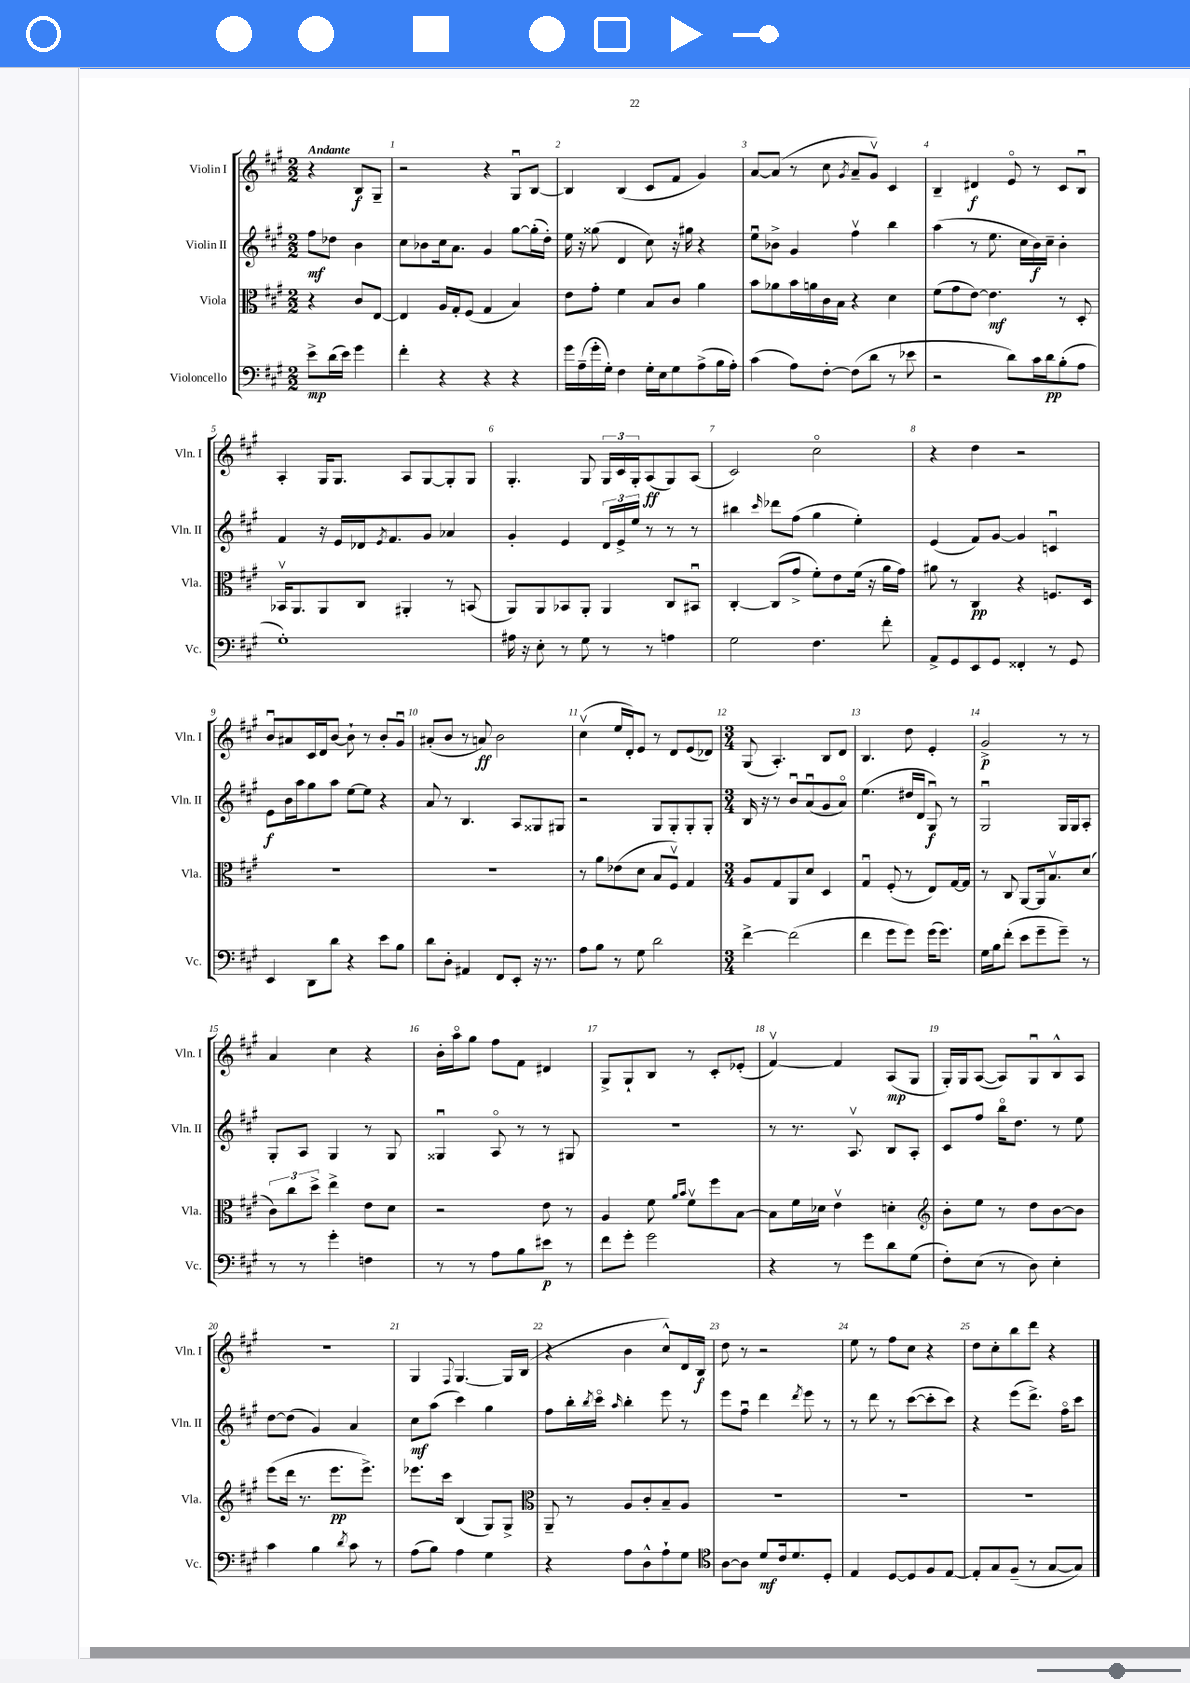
<<
\new StaffGroup <<
\new Staff = "s0" \with { instrumentName = "Violin I" shortInstrumentName = "Vln. I" } {
    \clef treble \key a \major \numericTimeSignature \time 2/2 \partial 2 \tempo "Andante"
    r4 b8\f gis8-- |
    r2 r4 gis8\downbow b8~ |
    b4 b4( cis'8 fis'8 gis'4) |
    a'8~ a'8( r8 cis''8 \acciaccatura { gis'8 } a'8-- gis'8\upbow) cis'4 |
    b4-- dis'4\f e'8\flageolet r8 cis'8 b8\downbow |
    a4-. gis16 gis8. a8 gis8~ gis8-. gis8 |
    gis4.-. gis8 \tuplet 3/2 { gis16 cis'16 gis16-. } a8\ff( gis8) a8( |
    cis'2) cis''2\flageolet |
    r4 d''4 r2 |
    b'8\downbow ais'8 cis'16 d'16 b'8~ b'8-! r8 b'8-. gis'8\downbow |
    ais'8-.( b'8 r8 a'8\ff) b'2 |
    cis''4\upbow( e''16 d'16-.) e'8 r8 d'8 e'8( des'8) |
    \numericTimeSignature \time 3/4 gis8( a4.-.) b8 d'8 |
    b4. d''8 e'4-. |
    gis'2->\p r8 r8 |
    a'4 cis''4 r4 |
    b'16-. a''16\flageolet gis''8 fis''8 fis'8 dis'4 |
    gis8-> gis8-! b8 r8 cis'8-. ees'8-.( |
    fis'4~\upbow) fis'4 a8\mp( gis8 |
    gis16-.) gis16 a8~( a8) gis8\downbow b8-^ a8 |
    R2. |
    gis4 \appoggiatura { fis8 } gis4.~ gis16 b16( |
    r4 b'4 cis''8-^) d'16 b16\f |
    d''8 r8 r2 |
    e''8 r8 fis''8 cis''8 r4 |
    d''8 cis''8-. b''8 d'''8 r4 \bar "|." |
}
\new Staff = "s1" \with { instrumentName = "Violin II" shortInstrumentName = "Vln. II" } {
    \clef treble \key a \major \numericTimeSignature \time 2/2 \partial 2
    fis''8\mf des''8 b'4 |
    cis''8 bes'8 cis''16 a'8. gis'4 gis''8~ gis''16-.( d''16-.) |
    e''16 r16 gisis''8( d'4 cis''8) r16 gis''16 r4 |
    e''8\downbow bes'8-> gis'4 fis''4\upbow b''4 |
    a''4( r8 e''8. cis''16 b'16\f) cis''16-- b'4-. |
    fis'4 r16 e'16 des'16 \acciaccatura { e'8 } fis'8. gis'8 aes'4 |
    gis'4-. e'4 \tuplet 3/2 { d'16 e'16-> e''16 } r8 r8 r8 |
    bis''4 \grace { cis'''16 } des'''8 fis''8( gis''4 e''4-.) |
    e'4( fis'8) gis'8~ gis'4 c'4\downbow |
    e'8\f b'16 a''16 gis''8 a''8 e''8~ e''8 r4 |
    a'8 r8 b4. a8 gisis8 gis8 |
    r2 gis8 gis8-. gis8-. gis8-. |
    \numericTimeSignature \time 3/4 b16 r16 r8 b'8\downbow a'8\downbow( gis'8 a'8\flageolet) |
    e''4.( dis''16 d'16 gis8\downbow\f) r8 |
    gis2\downbow gis16 gis16 a8-. |
    gis8-. a8 gis4 r8 gis8 |
    gisis4\downbow a8\flageolet r8 r8 gis8 |
    R2. |
    r8 r8. a8.\upbow b8 a8-. |
    cis'8 fis''8 b''16\flageolet d''8. r8 e''8 |
    d''8~ d''8( gis'4) a'4 |
    cis''8\mf a''8( cis'''4) gis''4 |
    fis''8 b''16-. \acciaccatura { b''8 } cis'''16\flageolet \grace { a''16 } b''4-. e'''8 r8 |
    e'''8 fis''8\downbow d'''4 \acciaccatura { d'''8 } e'''8 r8 |
    r8 d'''8 r8 cis'''8~( cis'''8-. cis'''8) |
    r4 e'''8( d'''8.->) fis''16\flageolet cis'''8 \bar "|." |
}
\new Staff = "s2" \with { instrumentName = "Viola" shortInstrumentName = "Vla." } {
    \clef alto \key a \major \numericTimeSignature \time 2/2 \partial 2
    r4 cis'8 e8~ |
    e4 a16 gis16-. fis8( gis4 b4) |
    e'8 gis'8-. fis'4 b8 cis'8 a'4 |
    b'8 aes'8 b'16 a'16 cis'16 b16 r4 d'4 |
    fis'8( gis'8 e'8~) e'4.\mf r8 d8-. |
    bes,16\upbow a,8. a,8 cis8 ais,4-. r8 b,8( |
    a,8) a,8 bes,8 a,8-. a,4 cis8 bis,8\downbow |
    cis4~-. cis8( gis'8-> fis'8-.) e'8 fis'16( r16 a'16 gis'16) |
    ais'8 r8 cis4\pp r4 f8. d16 |
    R1 |
    R1 |
    r8 a'8 ees'8( d'8 b8 fis8\upbow) gis4 |
    \numericTimeSignature \time 3/4 a8 gis8 a,8 d'8 d4 |
    gis4\downbow fis8-.( r8 e8) gis16~ gis16 |
    r8 cis8 a,8~ a,16 b8.\upbow d'8( |
    \tuplet 3/2 { cis'8) cis''8 d''8-> } e''4-> e'8 d'8 |
    r2 e'8 r8 |
    a4 fis'8 \grace { a'16 b'16 } fis'8\upbow fis''8 b8~ |
    b8 fis'16 des'16 e'4\upbow d'4-. |
    \clef treble b'8-. e''8 r8 d''8 b'8~ b'8 |
    e'''8( d'''16 r8. e'''8.\pp e'''8.->) |
    ees'''8. cis'''16 b4( gis8) gis8-> |
    \clef alto a,8-- r8 a8 cis'8-. b8-- a8 |
    R2. |
    R2. |
    R2. \bar "|." |
}
\new Staff = "s3" \with { instrumentName = "Violoncello" shortInstrumentName = "Vc." } {
    \clef bass \key a \major \numericTimeSignature \time 2/2 \partial 2
    e'8->\mp d'16( e'16) gis'4 |
    fis'4-. r4 r4 r4 |
    gis'16 a16--( gis'16-. gis16-.) fis4 gis16-. e16 gis8 a8->( b16 a16-.) |
    cis'4( a8) fis8~-. fis8( d'8 r8 ees'8 |
    r2 d'8) cis'16 d'16\pp b8-.( a8 |
    gis1-.) |
    ais16 r16 e8-. r8 gis8 r8 r8 a4 |
    gis2 fis4. fis'8-. |
    a,8-> gis,8 e,8 gis,8 fisis,4-. r8 gis,8 |
    e,4 d,8 d'8 r4 e'8 b8 |
    d'8 d8-. ais,4 fis,8 e,8-. r16 r8. |
    a8 b8 r8 gis8 d'2 |
    \numericTimeSignature \time 3/4 fis'4~-> fis'2( |
    fis'4 gis'8 gis'8) gis'16( gis'8.) |
    gis16 b16 fis'8-.( e'8 gis'8-- gis'8--) r8 |
    r8 r8 gis'4-. f4 |
    r8 r8 a8 b8 eis'8\p r8 |
    fis'8 gis'8-. gis'2 |
    r4 r8 gis'8 d'8 gis8( |
    fis8-.) e8( r8 d8) e4-. |
    cis'4 b4 \acciaccatura { d'8 } cis'8 r8 |
    a8( b8) a4 gis4 |
    r4 a8 d8-^ a8-! gis8 |
    \clef tenor a8~ a8 d'8\mf cis'16 d'8. d8-. |
    e4 d8~ d8 fis8 e8~ |
    e8-. gis8 fis8--( r8 gis8~ gis8) \bar "|." |
}
>>
>>
\layout { \context { \Score \override BarNumber.break-visibility = ##(#f #t #t) barNumberVisibility = #all-bar-numbers-visible } }
